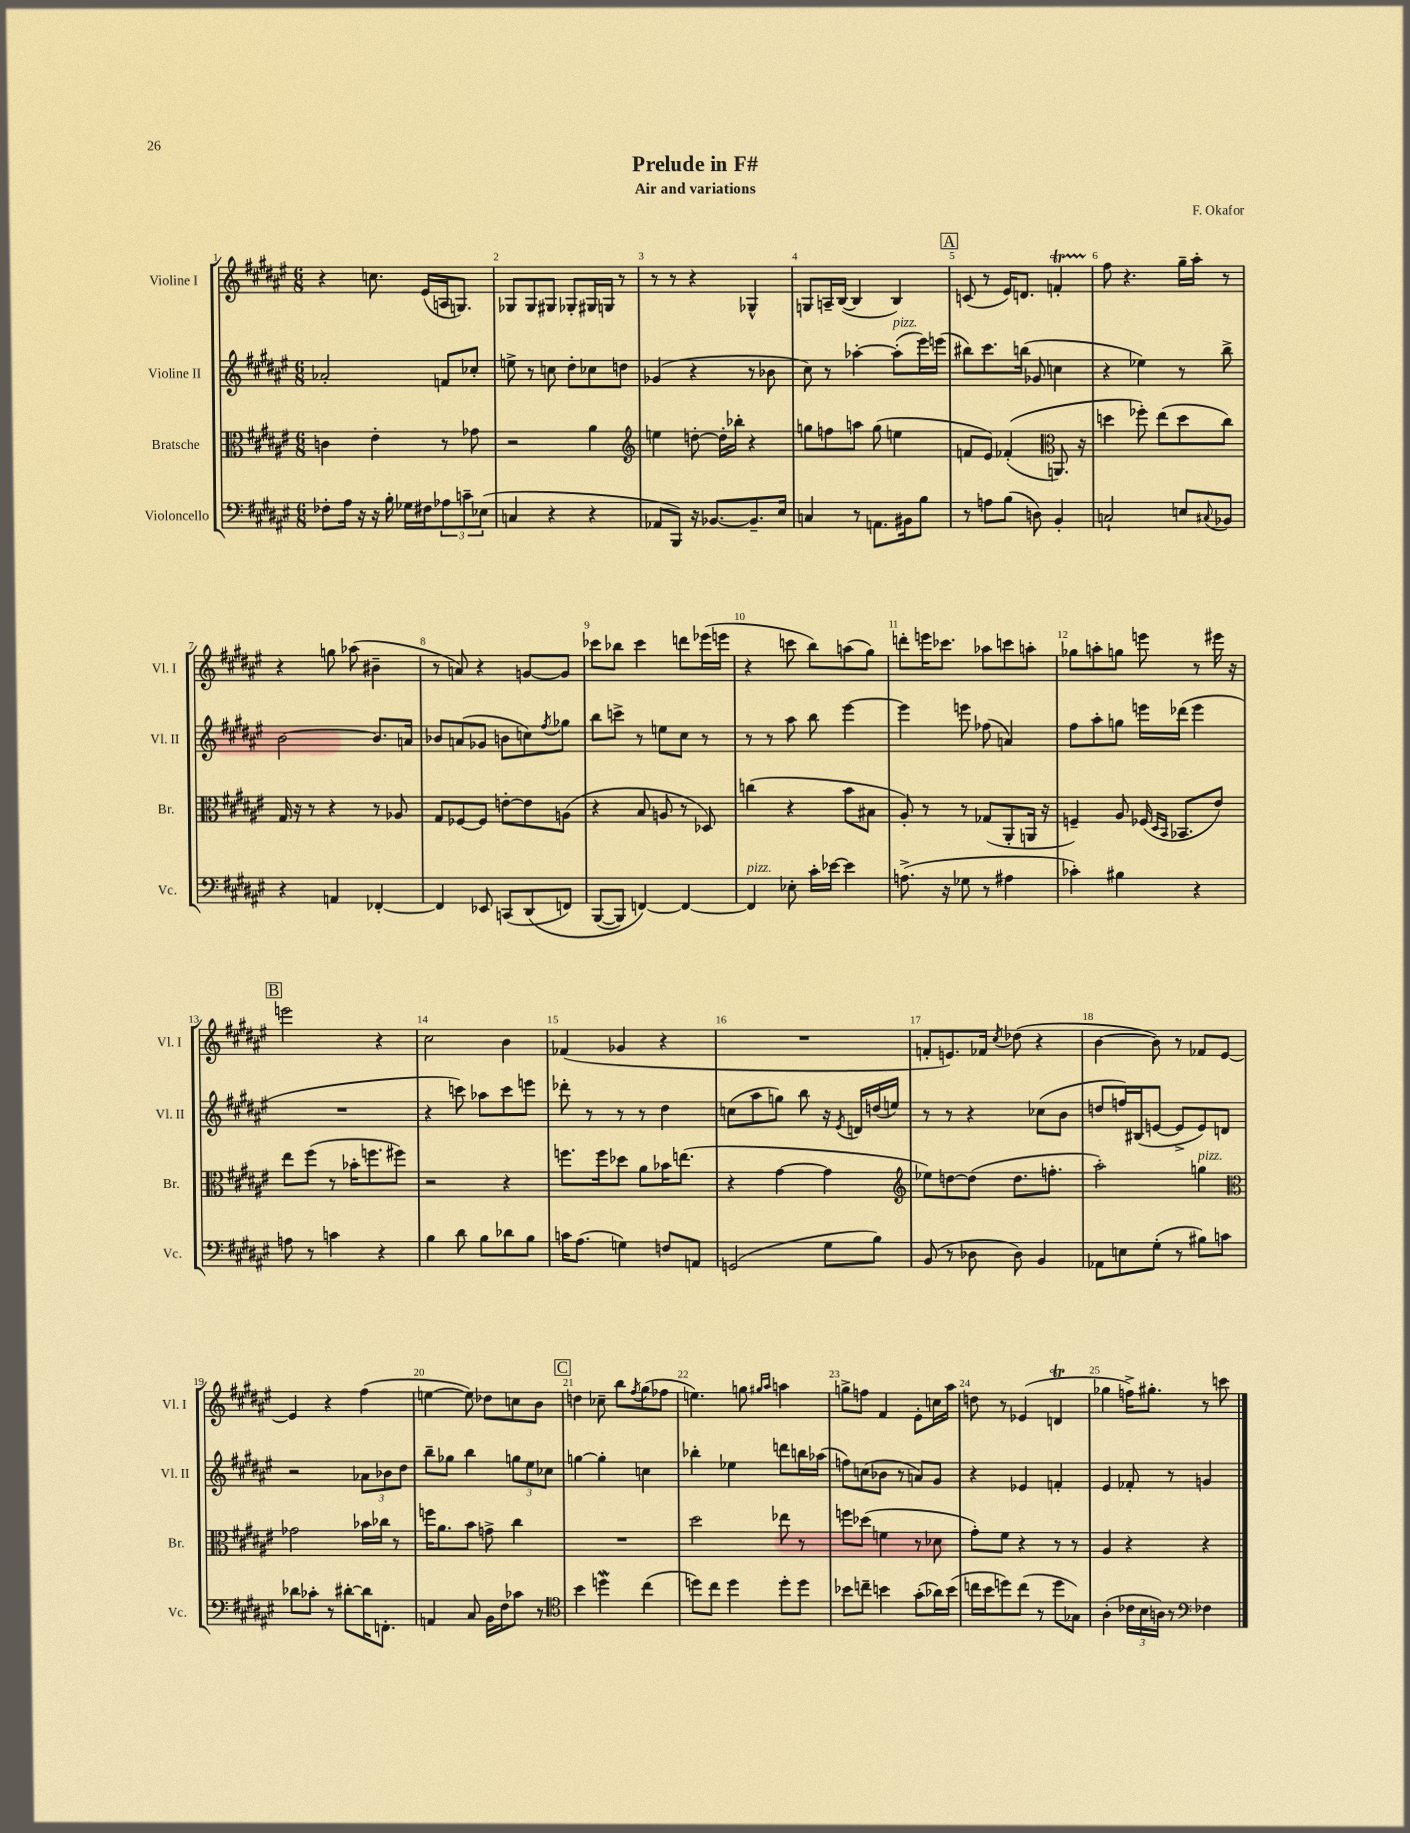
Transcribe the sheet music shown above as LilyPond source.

\header { title = "Prelude in F#" composer = "F. Okafor" subtitle = "Air and variations" }
<<
\new StaffGroup <<
\new Staff = "s0" \with { instrumentName = "Violine I" shortInstrumentName = "Vl. I" } {
    \clef treble \key fis \major \numericTimeSignature \time 6/8
    r4 c''8. eis'16( a16 g8.) |
    ges8 ges8 gis8 ges8-. gis16 g16 r8 |
    r8 r8 r4 ges4-^ |
    g8 a16-- b16~( b4 b4) |
    \mark \markup { \box "A" } c'8( r8 eis'16) d'8. f'4-.\startTrillSpan |
    fis''8\stopTrillSpan r4. gis''16-- ais''16-. r8 |
    r4 g''8 aes''8( bis'4-- |
    r8 a'8) r4 g'8~ g'8 |
    ces'''8 bes''8 ces'''4 d'''8 ees'''16( e'''16 |
    r4 c'''8 b''8) a''8( gis''8) |
    d'''8-. e'''16 ces'''8. aes''8 c'''8 a''8-. |
    ges''8 a''8-. g''8 e'''8 r8 eis'''16 r16 |
    \mark \markup { \box "B" } e'''2 r4 |
    cis''2 b'4 |
    fes'4( ges'4 r4 |
    R2. |
    f'8-. e'8.) fes'16 \acciaccatura { cis''8 } des''8( r4 |
    b'4~ b'8) r8 fes'8 eis'8~ |
    eis'4 r4 fis''4( |
    e''4~ e''8) des''8 c''8 b'8 |
    \mark \markup { \box "C" } d''4 ces''8-- b''8 \acciaccatura { fis''8 } gis''8( fes''8 |
    e''4.) g''8 \grace { gis''16 ais''16 } a''4 |
    g''8-> f''8 fis'4 eis'8-. c''16 ais''16 |
    d''8 r8 ees'4( d'4\trill |
    ges''4 f''16->) gis''8.-. r8 c'''8 \bar "|." |
}
\new Staff = "s1" \with { instrumentName = "Violine II" shortInstrumentName = "Vl. II" } {
    \clef treble \key fis \major \numericTimeSignature \time 6/8
    aes'2-. f'8 ces''8-. |
    e''8-> r8 c''8 dis''8-. ces''8 d''8 |
    ges'4( r4 r8 bes'8 |
    cis''8) r8 aes''4~-. aes''8-.^\markup { \italic "pizz." }( eis'''16) e'''16( |
    \mark \markup { \box "A" } bis''8) cis'''8. b''16( ges'8 c''4 |
    r4 ees''4) r8 b''8-> |
    b'2~ b'8. a'16 |
    bes'8 a'8( ges'8 b'8 c''8) \acciaccatura { fis''8 } ges''8 |
    b''8 c'''8-> r8 e''8 cis''8 r8 |
    r8 r8 ais''8 b''8 eis'''4~ |
    eis'''4 e'''8 fes''8( a'4) |
    fis''8 ais''8-. g''8 e'''16 des'''16( e'''4 |
    \mark \markup { \box "B" } R2. |
    r4 c'''8) aes''8 c'''8 e'''8 |
    des'''8-. r8 r8 r8 dis''4 |
    c''8( ais''8 g''8) b''8 r16 \acciaccatura { eis'8 } d'16 d''16( e''16) |
    r8 r8 r4 ces''8( b'8 |
    d''8 f''16) bis16( e'8~ e'8-> e'8) d'8 |
    r2 \tuplet 3/2 { aes'8 bes'8 dis''8 } |
    b''8-- ges''8 b''4 \tuplet 3/2 { g''8 eis''8 ces''8 } |
    \mark \markup { \box "C" } g''4~ g''4-. c''4 |
    bes''4-. ees''4 d'''8 b''16 aes''16( |
    f''8) c''8( bes'8 r8 a'8) gis'8 |
    r4 ees'4 f'4-. |
    eis'4 fes'8-. r8 g'4 \bar "|." |
}
\new Staff = "s2" \with { instrumentName = "Bratsche" shortInstrumentName = "Br." } {
    \clef alto \key fis \major \numericTimeSignature \time 6/8
    c'4 eis'4-. r8 ges'8 |
    r2 ais'4 |
    \clef treble e''4 d''8~-. d''16-. bes''16-. r4 |
    g''8 f''8 a''8 g''8( e''4 |
    \mark \markup { \box "A" } f'8 eis'8) fes'4-.(\( \clef alto a,8.) r16 |
    d''4 fes''8-.\) eis''8( d''8 cis''8) |
    gis16 r16 r8 r4 r8 aes8 |
    gis8 fes8~ fes8 e'8~-. e'8 a8( |
    r4 b8 a8 r8 des8) |
    c''4( r4 b'8 bis8 |
    ais8-.) r8 r8 ges8( ais,8-. a,16 r16 |
    f4--) ais8 fes16( \grace { dis16 b,16 } bes,8. eis'8) |
    \mark \markup { \box "B" } eis''8 fis''8( r8 bes'16-. f''8. fis''8) |
    r2 r4 |
    f''8. f''16 des''8 ais'8 bes'16 e''8.( |
    r4 gis'4~ gis'4 |
    \clef treble ees''8) d''8~ d''8( d''8. f''8.-. |
    ais''2-.) g''4^\markup { \italic "pizz." } |
    \clef alto ges'2 bes'16 ces''16 r8 |
    f''16 ais'8. b'8 g'8-> cis''4 |
    \mark \markup { \box "C" } R2. |
    dis''2 ees''8 r8 |
    f''8 des''8( f'4 r8 des'8 |
    gis'8-.) fis'8 r4 r8 r8 |
    ais4 r4 r4 \bar "|." |
}
\new Staff = "s3" \with { instrumentName = "Violoncello" shortInstrumentName = "Vc." } {
    \clef bass \key fis \major \numericTimeSignature \time 6/8
    fes8-. ais16 r16 r16 b16-. ges16 fis16 \tuplet 3/2 { aes8 c'8-- ees8( } |
    c4 r4 r4 |
    aes,8 b,,8) r16 bes,8.~ bes,8.-- eis16 |
    c4 r8 a,8. bis,16 b8 |
    \mark \markup { \box "A" } r8 a8 b8( d8) b,4-. |
    c2-! e8 \appoggiatura { cis8 } bes,8 |
    r4 a,4 fes,4~-. |
    fes,4 ees,8 c,8( dis,8\( f,8) |
    b,,8~( b,,8) f,4~\) f,4~ |
    f,4^\markup { \italic "pizz." } ees8-. cis'16-. ees'16~ ees'4 |
    a8.->( r16 ges8 r8 ais4 |
    ces'4-.) bis4 r4 |
    \mark \markup { \box "B" } a8 r8 c'4 r4 |
    b4 dis'8 b8 des'8 b8 |
    c'16 ais8.( g4) f8 a,8 |
    g,2( gis8 b8) |
    b,8( r8 des8 des8) b,4 |
    aes,8 e8 gis8-.( r8 bis8) c'8 |
    des'8 ces'8-. r8 dis'8~-. dis'16 f,8.-. |
    a,4 cis8 b,16 fis16 ces'8 r8 |
    \mark \markup { \box "C" } \clef tenor b'4 d''4\mordent cis''4( |
    d''8) cis''8 d''4 d''8-. d''8 |
    bes'8 c''8-- b'4 gis'8-.( aes'16) b'16( |
    c''16 b'16 d''8) c''8( r8 d''8 ges8) |
    ais4-.( \tuplet 3/2 { ces'16 b16 a16) } r8 \clef bass fes4 \bar "|." |
}
>>
>>
\layout { \context { \Score \override BarNumber.break-visibility = ##(#f #t #t) barNumberVisibility = #all-bar-numbers-visible } }
